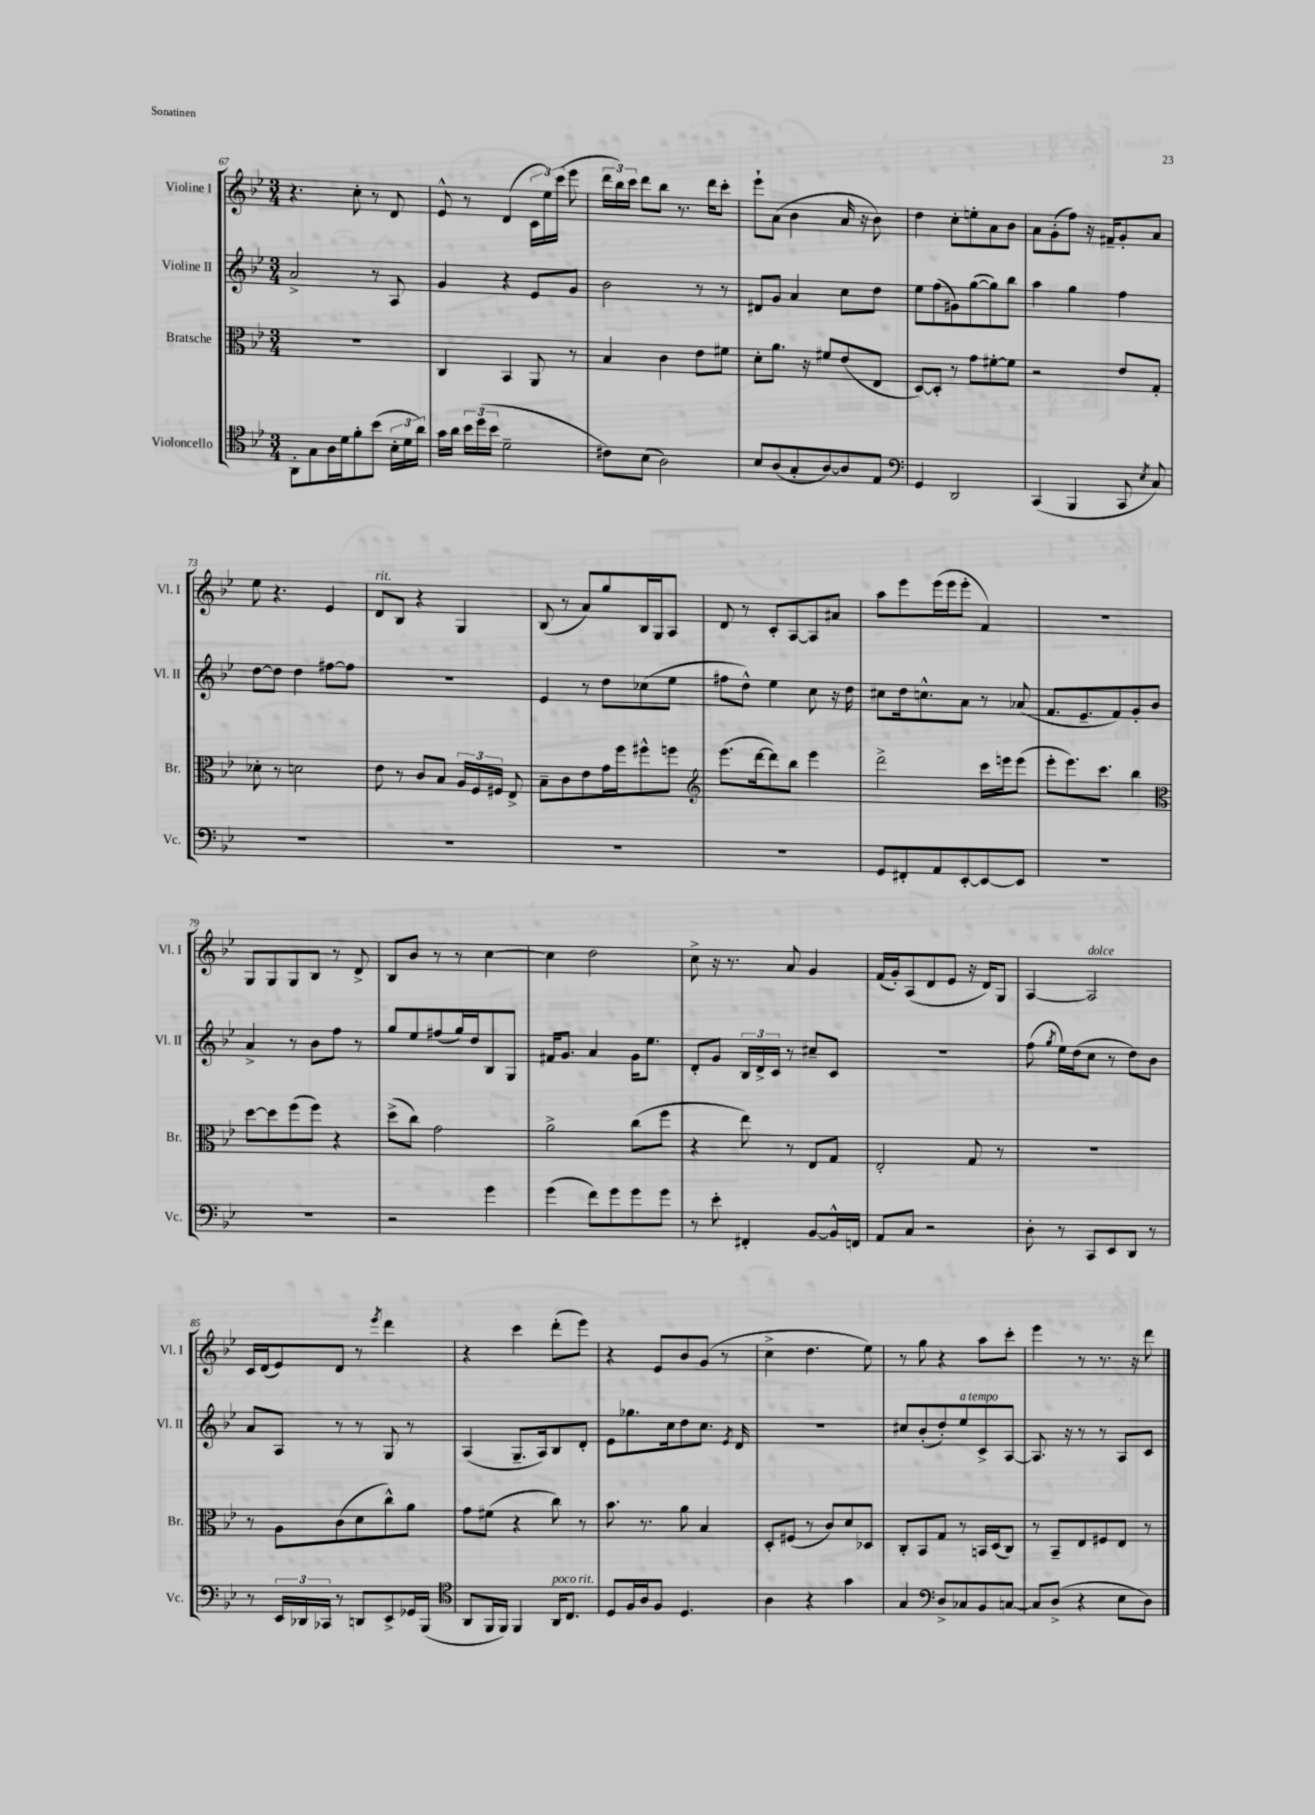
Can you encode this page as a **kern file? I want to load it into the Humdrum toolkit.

**kern	**kern	**kern	**kern
*part4	*part3	*part2	*part1
*staff4	*staff3	*staff2	*staff1
*I"Violoncello	*I"Bratsche	*I"Violine II	*I"Violine I
*I'Vc.	*I'Br.	*I'Vl. II	*I'Vl. I
*clefC4	*clefC3	*clefG2	*clefG2
*k[b-e-]	*k[b-e-]	*k[b-e-]	*k[b-e-]
*M3/4	*M3/4	*M3/4	*M3/4
=67	=67	=67	=67
8AA'\L	2.r	2a^/	4.r
8G\	.	.	.
16A\L	.	.	.
16d\J	.	.	.
8f'\	.	.	8cc'\
(8b-\J	.	8r	8r
24B-'\LL	.	8A/	8d/
24d\	.	.	.
24a\JJ)	.	.	.
=68	=68	=68	=68
16g\LL	4C/	4g/	8e-^^/
16a\JJ	.	.	.
24b-\LL	.	.	8r
(24dd\	.	.	.
24b-\JJ	.	.	.
2d~\	4BB-/	4r	(4d/
.	8AA/	8e-/L	24c\LL
.	.	.	24ee-\)
.	.	.	(24ccc\JJ
.	8r	8g/J	8eee-\
=69	=69	=69	=69
8c#X\L)	4B-/	2b-\	24ddd\LL
.	.	.	24bb-\)
.	.	.	24ccc\JJ
(8B-\J	.	.	8ddd\L
2A\)	4c\	.	8bb-\J
.	.	.	8.r
.	8e-\L	8r	.
.	.	.	16ddd\KL
.	8f#X\J	8r	8ccc'\J
=70	=70	=70	=70
8B-/L	8d'\L	8d#X/L	8eee-`\L
(8A/	8.a\J	8g/J	(8a\J
8G'/	.	4a/	4b-\
.	16r	.	.
[8A/)	8f#X/L	.	.
8A/]	(8e-/	8cc\L	16a/
.	.	.	16r
8E-/J	8E-/J	8dd\J	8b-\)
=71	=71	=71	=71
*clefF4	*	*	*
4GG/	[8D/L)	8ee-\L	4dd\
.	8D'/J]	(8ff\	.
2DD/	8r	8g#X\)	8cc'\L
.	8g\L	([8gg\	8een'\
.	[8f#X'\	8gg\])	8a\
.	8f#\J]	8bb-\J	8b-\J
=72	=72	=72	=72
(4CC/	2r	4aa\	8a\L
.	.	.	(8g'\
4BBB-/	.	4gg\	8ff\J)
.	.	.	16r
.	.	.	16f#X~/KL
8CC/	8e-/L	4ff\	8g'/
8qE-/	.	.	.
8C/)	8G'/J	.	8a/J
!!LO:LB:g=z
=73	=73	=73	=73
2.r	8d-X'\	[8dd\L	8ee-\
.	8r	8dd\J]	4.r
.	2dn\	4dd\	.
.	.	[8ff#X\L	4e-/
.	.	8ff#\J]	.
=74	=74	=74	=74
!	!	!	!LO:TX:a:i:t=rit.
2.r	8e-\	2.r	8d/L
.	8r	.	8B-/J
.	8c/L	.	4r
.	8B-/J	.	.
.	24A/LL	.	4G/
.	24F/	.	.
.	24F#X/JJ	.	.
.	8E-^/	.	.
=75	=75	=75	=75
2.r	8B-~\L	4e-/	(8B-/
.	8c\	.	8r
.	8e-\	8r	8a/L)
.	16g\L	8dd\L	8gg/
.	16ff\J	.	.
.	8ff#X^^\	(8cc-X\	16B-/L
.	.	.	16G/J
.	8ffn\J	8ee-\J	8A/J
=76	=76	=76	=76
*	*clefG2	*	*
2.r	(8.eee-\L	8ff#X\L	8d/
.	.	8dd^^\J)	8r
.	[16ddd\k	.	.
.	8ddd\])	4ee-\	8c'/L
.	8bb-\J	.	[8A/
.	4eee-\	8cc\	8A/]
.	.	16r	8a#X/J
.	.	16dd\	.
=77	=77	=77	=77
8GG/L	2ddd^\	8cc#X\L	8aa\L
8FF#X'/	.	16dd\k	8eee-\
.	.	8.ccn^^\	.
8AA/	.	.	(16eee-\L
.	.	.	16eee-\J
[8EE-'/	.	8a\J	8eee-'\J
8EE-/_	16ccc\LL	8r	4f/)
.	16eeen\J	.	.
8EE-/J]	(8eee\J	(8a-X/	.
=78	=78	=78	=78
2.r	8eee-'\L	8.f/L	2.r
.	8.eee-\)	.	.
.	.	8.e-~/	.
.	8.ccc\J	.	.
.	.	8f/)	.
.	4bb-\	8g'/	.
.	.	8b-/J	.
!!LO:LB:g=z
=79	=79	=79	=79
*	*clefC3	*	*
2.r	[8dd\L	4a^/	8G/L
.	8dd\]	.	8G/
.	(8ff\	8r	8G/
.	8ff\J)	8b-\L	8B-/J
.	4r	8ff\J	8r
.	.	8r	8d^/
=80	=80	=80	=80
2r	(8dd^\L	8gg/L	8B-/L
.	8cc\J)	8ee-/	8b-/J
.	2g\	(8ff#X/	8r
.	.	16gg/L)	8r
.	.	16dd/J	.
4g\	.	8B-/	[4cc\
.	.	8G/J	.
=81	=81	=81	=81
(4g\	2a^\	16f#X/KL	4cc\]
.	.	8.g/J	.
8f\L)	.	4a/	2dd\
8g\	.	.	.
8g\	(8cc\L	16g\KL	.
.	.	8.ee-\J	.
8g\J	8ff\J	.	.
=82	=82	=82	=82
8r	4r	8d'/L	8cc^\
8e-'\	.	8g/J	16r
.	.	.	8.r
4FF#X'/	8ee-\)	24B-/LL	.
.	.	24d^/	.
.	.	24c/JJ	.
.	8r	8r	8a/
[8BB-/L	8E-/L	8cc#X~/L	4g/
16BB-^^/L]	8G/J	8c/J	.
16FFn/JJ	.	.	.
=83	=83	=83	=83
8AA/L	2E-'/	2.r	(16f/LL
.	.	.	16g'/J)
8C/J	.	.	(8A/
2r	.	.	8d/
.	.	.	8e-/J
.	8G/	.	16r
.	.	.	16d/KL)
.	8r	.	8G/J
=84	=84	=84	=84
8D'\	2.r	(8ff\	[4A/
.	.	8qgg/	.
8r	.	16ee-\LL)	.
.	.	(16dd\J	.
!	!	!	!LO:TX:a:i:t=dolce
8CC/L	.	8cc\J	2A/]
8EE-/	.	8r	.
8DD/J	.	8dd\L)	.
8r	.	8b-\J	.
!!LO:LB:g=z
=85	=85	=85	=85
8r	8r	8a/L	16c/LL
.	.	.	(16d/J
24EE-/LL	8A\L	8A/J	8e-/)
24DD-X/	.	.	.
24CC-X/JJ	.	.	.
8r	(8c\	8r	8d/J
8DDn/L	8d\	8r	8r
.	.	.	8qeee-/
8EE-^/	8cc^^\)	8G/	4ddd\
16GG-X/L	8a\J	8r	.
(16BBB-/JJ	.	.	.
=86	=86	=86	=86
*clefC4	*	*	*
8AA/L	8g\L	(4A/	4r
16FF/L	(8f#X\J	.	.
16FF/JJ)	.	.	.
4FF/	4r	8.G~/L	4ccc\
.	.	16A/k)	.
!LO:TX:a:i:t=poco rit.	!	!	!
16AA/KL	8cc\)	8B-/	(8ddd'\L
8.C/J	.	.	.
.	8r	8d'/J	8eee-\J)
=87	=87	=87	=87
8D/L	8.b-\	8e-\L	4r
16F/L	.	8.gg-X\	.
16A/J	8.r	.	.
8F/J	.	.	8e-/L
.	.	16cc\k	.
4.D/	8a\	8dd\	8b-/
.	4B-/	8.cc\J	(8g/J
.	.	.	8r
.	.	8qe-/	.
.	.	16d/	.
=88	=88	=88	=88
4A\	8D'/L	2.r	4cc^\
.	(8F#X/J	.	.
4r	8r	.	4.dd\
.	8c/L)	.	.
4g\	8d/	.	.
.	8D-X/J	.	8ee-\)
=89	=89	=89	=89
4G/	8C'/L	8cc#X/L	8r
.	8BB-/	(8b-'/	8gg\
*clefF4	*	*	*
8D^/L	8G/J	8dd'/)	4r
!	!	!LO:TX:a:i:t=a tempo	!
8C-X/	8r	8ee-/	.
8BB-/	16BBn/LL	8c^/	8aa\L
.	(16D/J	.	.
[8Cn/J	8C/J)	[8A/J	8ccc'\J
=90	=90	=90	=90
8C/L]	8r	8.A/]	4eee-\
(8D^/J	8BB-~/L	.	.
.	.	16r	.
4r	8E-/	8r	8r
.	8F#X/	8r	8.r
8E-\L	8E-/J	8A/L	.
.	.	.	16r
8D\J)	8r	8c/J	8ddd\
==	==	==	==
*-	*-	*-	*-
